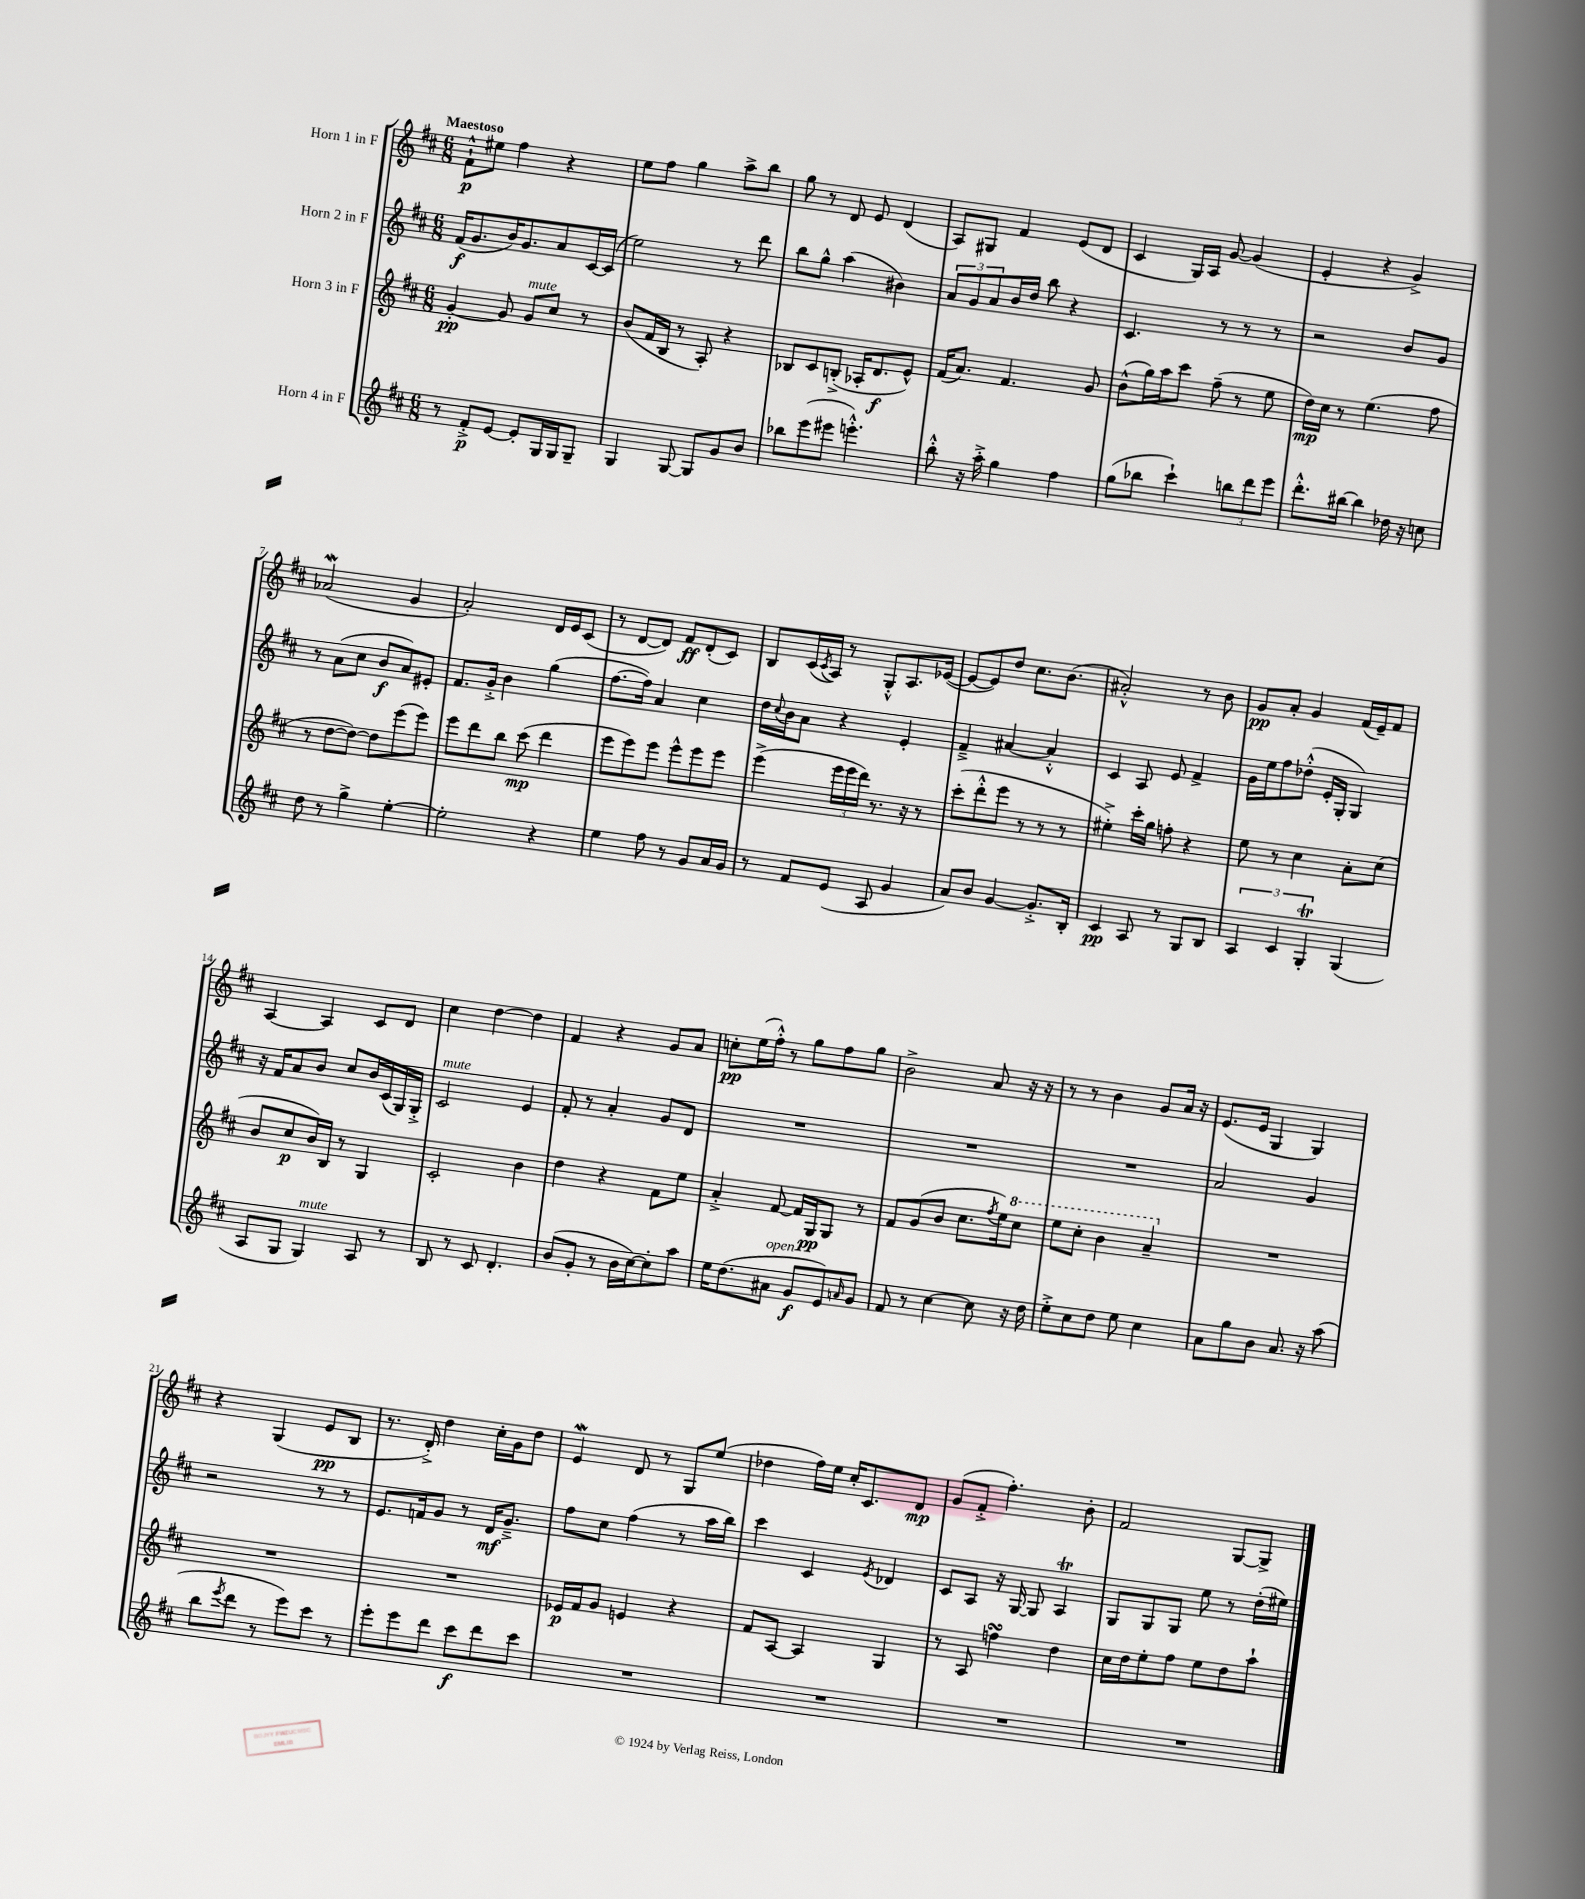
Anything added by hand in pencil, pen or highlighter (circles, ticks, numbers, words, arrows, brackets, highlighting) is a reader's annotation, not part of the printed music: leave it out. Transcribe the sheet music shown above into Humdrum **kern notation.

**kern	**dynam	**kern	**dynam	**kern	**dynam	**kern	**dynam
*part4	*part4	*part3	*part3	*part2	*part2	*part1	*part1
*staff4	*staff4	*staff3	*staff3	*staff2	*staff2	*staff1	*staff1
*I"Horn 4 in F	*	*I"Horn 3 in F	*	*I"Horn 2 in F	*	*I"Horn 1 in F	*
*clefG2	*	*clefG2	*	*clefG2	*	*clefG2	*
*k[f#c#]	*	*k[f#c#]	*	*k[f#c#]	*	*k[f#c#]	*
*M6/8	*	*M6/8	*	*M6/8	*	*M6/8	*
=1	=1	=1	=1	=1	=1	=1	=1
!	!	!	!	!	!	!LO:TX:a:B:t=Maestoso	!
8r	.	[4g'/	pp	(16f#/KL	f	8f#`^^\L	p
.	.	.	.	8.g/	.	.	.
8f#'^/L	p	.	.	.	.	8ee#X\J	.
[8e/J	.	8g/]	.	16b/K)	.	4ff#\	.
.	.	.	.	8.g/	.	.	.
!	!	!LO:TX:a:i:t=mute	!	!	!	!	!
8e'/L]	.	8g/L	.	.	.	.	.
16G/L	.	8cc#/J	.	8a/	.	4r	.
16G/J	.	.	.	.	.	.	.
8G~/J	.	8r	.	[16c#/L	.	.	.
.	.	.	.	(16c#/JJ]	.	.	.
=2	=2	=2	=2	=2	=2	=2	=2
4G/	.	(8b/L	.	2ee\)	.	8ee\L	.
.	.	16f#/L	.	.	.	8ff#\J	.
.	.	16B/JJ	.	.	.	.	.
[8G/	.	8r	.	.	.	4gg\	.
8G/L]	.	8A'/)	.	.	.	.	.
8g/	.	4r	.	8r	.	8aa^\L	.
8b/J	.	.	.	8ddd\	.	8bb\J	.
=3	=3	=3	=3	=3	=3	=3	=3
8bb-X\L	.	8B-X/L	.	8bb\L	.	8gg\	.
(8eee\	.	8c#/	.	8gg^^\J	.	8r	.
8eee#X\J	.	(8Bn'^/J	.	(4aa\	.	8d/	.
4.eeen'^^\)	.	16A-X'/KL	.	.	.	8e/	.
.	.	8.d/	f	.	.	.	.
.	.	.	.	4b#X\)	.	(4d/	.
.	.	8e^^/J)	.	.	.	.	.
=4	=4	=4	=4	=4	=4	=4	=4
8bb'^^\	.	(16f#/KL	.	12a/L	.	8A/L)	.
.	.	8.a/J)	.	.	.	.	.
.	.	.	.	12g/	.	.	.
16r	.	.	.	.	.	8G#X/J	.
.	.	.	.	12a/	.	.	.
16aa'^\	.	.	.	.	.	.	.
4gg\	.	4.f#/	.	16b/L	.	4f#/	.
.	.	.	.	16dd/JJ	.	.	.
.	.	.	.	8bb\	.	.	.
4ff#\	.	.	.	4r	.	(8e/L	.
.	.	8g/	.	.	.	8d/J	.
=5	=5	=5	=5	=5	=5	=5	=5
(8gg\L	.	(8b^^\L	.	4.c#/	.	4c#/	.
8bb-X\J	.	16gg\L)	.	.	.	.	.
.	.	16aa\J	.	.	.	.	.
4ccc#`\)	.	8ccc#\J	.	.	.	16G/LL)	.
.	.	.	.	.	.	16A/JJ	.
.	.	(8ff#~\	.	8r	.	[8g/	.
12bbn\L	.	8r	.	8r	.	(4g/]	.
12ddd\	.	.	.	.	.	.	.
.	.	8ee\	.	8r	.	.	.
12eee\J	.	.	.	.	.	.	.
=6	=6	=6	=6	=6	=6	=6	=6
8.ddd'^^\L	.	16dd\LL)	mp	2r	.	4e'/	.
.	.	16cc#\JJ	.	.	.	.	.
.	.	8r	.	.	.	.	.
[16bb#X\Jk	.	.	.	.	.	.	.
4bb#\]	.	(4.ee\	.	.	.	4r	.
16dd-X\	.	.	.	8b/L	.	4g^/)	.
16r	.	.	.	.	.	.	.
8ccn\	.	8ff#\	.	8g/J	.	.	.
!!LO:LB:g=z
=7	=7	=7	=7	=7	=7	=7	=7
8dd\	.	8r	.	8r	.	(2a-Xw/	.
8r	.	[8dd\L	.	(8a\L	.	.	.
4gg^\	.	8dd\J_)	.	8cc#\J	.	.	.
.	.	8dd\L]	.	8b/L	f	.	.
[4ee'\	.	(8eee\	.	8a/)	.	4g/	.
.	.	8eee\J)	.	8e#X'/J	.	.	.
=8	=8	=8	=8	=8	=8	=8	=8
2ee'\]	.	8eee\L	.	8.f#/L	.	2a'/)	.
.	.	8ddd\	.	.	.	.	.
.	.	.	.	16g'^/Jk	.	.	.
.	.	8bb\J	.	4b\	.	.	.
.	.	(8ccc#\	mp	.	.	.	.
4r	.	4ddd\	.	(4gg\	.	16d/LL	.
.	.	.	.	.	.	16e/J	.
.	.	.	.	.	.	(8c#/J	.
=9	=9	=9	=9	=9	=9	=9	=9
4ee\	.	8eee\L	.	[8.ff#\L	.	8r	.
.	.	8eee\)	.	.	.	[8d/L	.
.	.	.	.	16ff#\Jk])	.	.	.
8ff#\	.	8eee\J	.	4a/	.	8d/J])	.
8r	.	8eee^^\L	.	.	.	8f#/L	ff
8g/L	.	8eee\	.	4cc#\	.	(8d'/	.
16a/L	.	8eee\J	.	.	.	8c#/J)	.
16g/JJ	.	.	.	.	.	.	.
=10	=10	=10	=10	=10	=10	=10	=10
8r	.	(4eee^\	.	16dd\LL	.	8B/L	.
.	.	.	.	8qqcc#/	.	.	.
.	.	.	.	16b\J	.	.	.
8f#/L	.	.	.	8a\J	.	(16c#/L	.
.	.	.	.	.	.	8qc#/	.
.	.	.	.	.	.	16A/JJ)	.
(8e/J	.	24eee\LL	.	4r	.	8r	.
.	.	24eee\	.	.	.	.	.
.	.	24ddd\JJ)	.	.	.	.	.
8A/	.	8.r	.	.	.	8G'^^/L	.
4g/	.	.	.	4e'/	.	8.A/	.
.	.	16r	.	.	.	.	.
.	.	8r	.	.	.	.	.
.	.	.	.	.	.	([16e-X/Jk	.
=11	=11	=11	=11	=11	=11	=11	=11
8a/L)	.	(8ccc#'\L	.	4f#~^/	.	8e-/L_	.
8b/J	.	8ddd'^^\	.	.	.	8e-/])	.
[4g/	.	8eee\J	.	[4a#X/	.	8dd/J	.
.	.	8r	.	.	.	8.cc#\L	.
8.g'^/L]	.	8r	.	4a#'^^/]	.	.	.
.	.	.	.	.	.	(8.b\J	.
.	.	8r	.	.	.	.	.
16B'/Jk	.	.	.	.	.	.	.
=12	=12	=12	=12	=12	=12	=12	=12
4c#/	pp	4ee#X'^\)	.	4c#/	.	2a#X'^^/)	.
8A/	.	16ccc#'\LL	.	8A/	.	.	.
.	.	16gg\JJ	.	.	.	.	.
8r	.	8ffn'\	.	8e/	.	.	.
8G/L	.	4r	.	4f#^/	.	8r	.
8B/J	.	.	.	.	.	8b\	.
=13	=13	=13	=13	=13	=13	=13	=13
6A/	.	8ee\	.	16g\LL	.	8g/L	pp
.	.	.	.	16ee\J	.	.	.
.	.	8r	.	8ff#\	.	8a'/J	.
6c#/	.	.	.	.	.	.	.
.	.	4cc#\	.	(8dd-X'^^\J	.	4g/	.
6GT'/	.	.	.	.	.	.	.
.	.	.	.	16e'/LL	.	.	.
.	.	.	.	16G'/JJ	.	.	.
(4G/	.	8a'\L	.	4G/)	.	(16f#/LL	.
.	.	.	.	.	.	16e~/J)	.
.	.	(8cc#\J	.	.	.	8f#/J	.
!!LO:LB:g=z
=14	=14	=14	=14	=14	=14	=14	=14
8A/L	.	8b/L	.	16r	.	[4A/	.
.	.	.	.	16f#/KL	.	.	.
8G/J	.	8cc#/	p	8a/	.	.	.
!LO:TX:a:i:t=mute	!	!	!	!	!	!	!
4G/)	.	16b/L)	.	8b/J	.	4A/]	.
.	.	16B/JJ	.	.	.	.	.
.	.	8r	.	8cc#/L	.	.	.
8A/	.	4G/	.	16b/L	.	8c#/L	.
.	.	.	.	(16c#/	.	.	.
8r	.	.	.	16G/)	.	8d/J	.
.	.	.	.	16G'^/JJ	.	.	.
=15	=15	=15	=15	=15	=15	=15	=15
!	!	!	!	!LO:TX:a:i:t=mute	!	!	!
8B/	.	2c#'/	.	2c#/	.	4cc#\	.
8r	.	.	.	.	.	.	.
8c#/	.	.	.	.	.	[4dd\	.
4.d'/	.	.	.	.	.	.	.
.	.	4b\	.	4e/	.	4dd\]	.
=16	=16	=16	=16	=16	=16	=16	=16
(8b/L	.	4dd\	.	8f#'/	.	4f#/	.
8g'/J	.	.	.	8r	.	.	.
8r	.	4r	.	4a'/	.	4r	.
16b\LL	.	.	.	.	.	.	.
[16cc#\J)	.	.	.	.	.	.	.
8cc#'\]	.	8f#\L	.	8g/L	.	8g/L	.
8aa\J	.	8ee\J	.	8d/J	.	8a/J	.
=17	=17	=17	=17	=17	=17	=17	=17
16ee\KL	.	4a'^/	.	2.r	.	8ccn'\L	pp
(8.dd\	.	.	.	.	.	.	.
.	.	.	.	.	.	(16ee\L	.
.	.	.	.	.	.	16ff#'^^\JJ)	.
!LO:TX:a:i:t=open	!	!	!	!	!	!	!
8a#X\J	.	[8f#/	.	.	.	8r	.
8g/L	f	16f#/LL]	.	.	.	8gg\L	.
.	.	16G/J	pp	.	.	.	.
8e/)	.	8G/J	.	.	.	8ff#\	.
16qqan/	.	.	.	.	.	.	.
8g/J	.	8r	.	.	.	8gg\J	.
=18	=18	=18	=18	=18	=18	=18	=18
8f#/	.	8f#/L	.	2.r	.	2b^\	.
8r	.	(8g/	.	.	.	.	.
[4cc#\	.	8b/J	.	.	.	.	.
.	.	8.cc#\L	.	.	.	.	.
8cc#\]	.	.	.	.	.	8a/	.
.	.	8qff#/	.	.	.	.	.
.	.	16ee\k)	.	.	.	.	.
*	*	*8va	*	*	*	*	*
16r	.	8ccc#\J	.	.	.	16r	.
16dd\	.	.	.	.	.	16r	.
=19	=19	=19	=19	=19	=19	=19	=19
8ee'^\L	.	8eee\L	.	2.r	.	8r	.
8cc#\	.	8ccc#'\J	.	.	.	8r	.
8dd\J	.	4bb\	.	.	.	4b\	.
8ee\	.	.	.	.	.	.	.
4cc#\	.	4aa~/	.	.	.	8g/L	.
.	.	.	.	.	.	16a/Jk	.
.	.	.	.	.	.	16r	.
=20	=20	=20	=20	=20	=20	=20	=20
*	*	*X8va	*	*	*	*	*
8a\L	.	2.r	.	2a/	.	(8.e/L	.
8gg\	.	.	.	.	.	.	.
.	.	.	.	.	.	16e/Jk	.
8b\J	.	.	.	.	.	4G/	.
8.a/	.	.	.	.	.	.	.
.	.	.	.	4g/	.	4G/)	.
16r	.	.	.	.	.	.	.
(8aa\	.	.	.	.	.	.	.
!!LO:LB:g=z
=21	=21	=21	=21	=21	=21	=21	=21
8bb\L	.	2.r	.	2r	.	4r	.
8qeee/	.	.	.	.	.	.	.
8ddd\J	.	.	.	.	.	.	.
8r	.	.	.	.	.	(4G/	.
8eee\L)	.	.	.	.	.	.	.
8ccc#\J	.	.	.	8r	.	8e/L	pp
8r	.	.	.	8r	.	8B/J	.
=22	=22	=22	=22	=22	=22	=22	=22
8eee'\L	.	2.r	.	8.e/L	.	8.r	.
8eee\	.	.	.	.	.	.	.
.	.	.	.	16fn/k	.	16d'^/)	.
8ddd\J	.	.	.	8g/J	.	4dd\	.
8ccc#\L	f	.	.	8r	.	.	.
8ddd\	.	.	.	16d/KL	mf	16cc#'\LL	.
.	.	.	.	8.g~^/J	.	16g\J	.
8ccc#\J	.	.	.	.	.	8dd\J	.
=23	=23	=23	=23	=23	=23	=23	=23
2.r	.	16e-X/LL	p	8ff#\L	.	4eW/	.
.	.	16f#/J	.	.	.	.	.
.	.	8g/J	.	8cc#\J	.	.	.
.	.	4en/	.	(4ff#\	.	8d/	.
.	.	.	.	.	.	8r	.
.	.	4r	.	8r	.	8G/L	.
.	.	.	.	16aa\LL	.	(8ee/J	.
.	.	.	.	16bb\JJ)	.	.	.
=24	=24	=24	=24	=24	=24	=24	=24
2.r	.	8f#/L	.	4ccc#\	.	4dd-X\	.
.	.	[8A/J	.	.	.	.	.
.	.	4A/]	.	4c#/	.	16ff#\LL)	.
.	.	.	.	.	.	16ee\JJ	.
.	.	.	.	.	.	16cc#'/KL	.
.	.	.	.	.	.	8.c#/	.
.	.	.	.	8qe/	.	.	.
.	.	4G/	.	4d-X/	.	.	.
.	.	.	.	.	.	8d/J	mp
=25	=25	=25	=25	=25	=25	=25	=25
2.r	.	8r	.	8c#/L	.	(8g/L	.
.	.	8A/	.	8A/J	.	8f#'^/J	.
.	.	4ffnsSSs\	.	16r	.	4.ff#'\)	.
.	.	.	.	[16G/	.	.	.
.	.	.	.	8G/]	.	.	.
.	.	4dd\	.	4AT/	.	.	.
.	.	.	.	.	.	8b'\	.
=26	=26	=26	=26	=26	=26	=26	=26
2.r	.	16cc#\LL	.	8G/L	.	2f#/	.
.	.	16dd\J	.	.	.	.	.
.	.	8ee'\	.	8G/	.	.	.
.	.	8ff#\J	.	8G/J	.	.	.
.	.	8ee\L	.	8ee\	.	.	.
.	.	8dd\	.	8r	.	[8G/L	.
.	.	8aa`\J	.	(16dd'\LL	.	8G^/J]	.
.	.	.	.	16ee#X\JJ)	.	.	.
==	==	==	==	==	==	==	==
*-	*-	*-	*-	*-	*-	*-	*-
